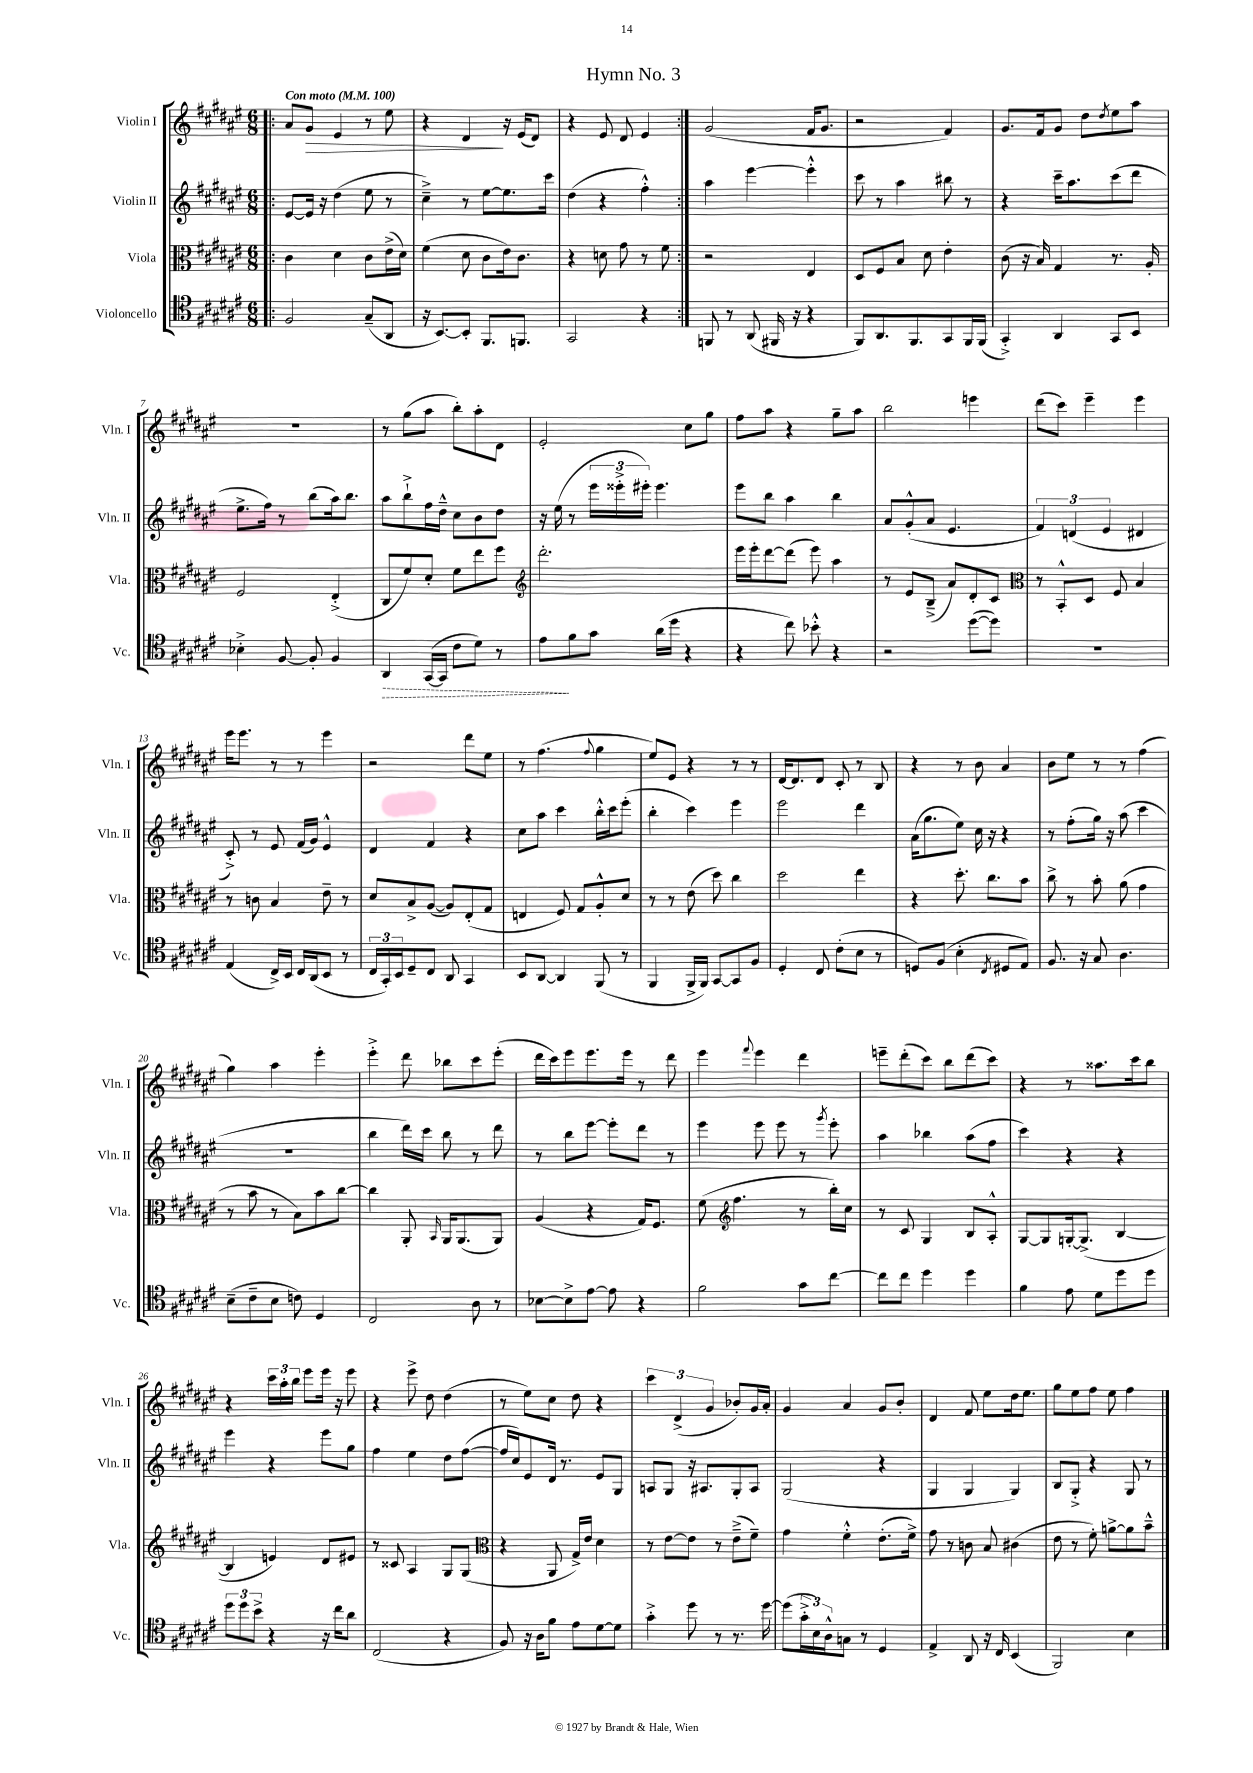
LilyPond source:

\header { title = "Hymn No. 3" }
<<
\new StaffGroup <<
\new Staff = "s0" \with { instrumentName = "Violin I" shortInstrumentName = "Vln. I" } {
    \clef treble \key fis \major \numericTimeSignature \time 6/8 \tempo "Con moto" 4 = 100
    \repeat volta 2 { \bar ".|:" ais'8 gis'8\> eis'4 r8 eis''8 |
    r4 dis'4\! r16 eis'16( dis'8) |
    r4 eis'8 dis'8 eis'4 | }
    gis'2( fis'16 gis'8. |
    r2 fis'4) |
    gis'8. fis'16 gis'8 dis''8 \acciaccatura { dis''8 } eis''8 ais''8 |
    R2. |
    r8 gis''8( ais''8 b''8-.) ais''8-. dis'8 |
    eis'2-. cis''8 gis''8 |
    fis''8 ais''8 r4 gis''8-- ais''8 |
    b''2 e'''4 |
    dis'''8( cis'''8) eis'''4-- eis'''4 |
    eis'''16 eis'''8. r8 r8 eis'''4 |
    r2 dis'''8 eis''8 |
    r8 fis''4.( \appoggiatura { fis''8 } gis''4 |
    eis''8) eis'8 r4 r8 r8 |
    dis'16~ dis'8. dis'8 cis'8-. r8 b8 |
    r4 r8 b'8 ais'4 |
    b'8 eis''8 r8 r8 fis''4( |
    gis''4) ais''4 eis'''4-. |
    eis'''4-.-> dis'''8 bes''8 cis'''8 eis'''8-.( |
    dis'''16 cis'''16) eis'''8 eis'''8. eis'''16 r8 dis'''8 |
    eis'''4 \appoggiatura { fis'''8 } eis'''4 dis'''4 |
    e'''8-- dis'''8-.( cis'''8) b''8 dis'''8( cis'''8) |
    r4 r8 aisis''8. cis'''16 b''8 |
    r4 \tuplet 3/2 { cis'''16 ais''16-. b''16 } eis'''8 eis'''16 r16 eis'''8 |
    r4 eis'''8-> dis''8 dis''4( |
    r8 eis''8) cis''8 dis''8 r4 |
    \tuplet 3/2 { cis'''4 dis'4->( gis'4 } bes'8-.) gis'16 ais'16-. |
    gis'4 ais'4 gis'8 b'8-. |
    dis'4 fis'8 eis''8 dis''16 eis''8. |
    gis''8 eis''8 fis''8 eis''8 fis''4 \bar "|." |
}
\new Staff = "s1" \with { instrumentName = "Violin II" shortInstrumentName = "Vln. II" } {
    \clef treble \key fis \major \numericTimeSignature \time 6/8
    \repeat volta 2 { \bar ".|:" eis'8~ eis'16 r16 dis''4( eis''8 r8 |
    cis''4--->) r8 eis''8~ eis''8. cis'''16 |
    dis''4( r4 fis''4-.-^) | }
    ais''4 eis'''4~ eis'''4-.-^ |
    cis'''8 r8 ais''4 bis''8 r8 |
    r4 cis'''16-- ais''8. cis'''8( dis'''8 |
    eis''8.-> fis''16) r8 b''8( ais''16) b''8. |
    ais''8 b''8-!-> fis''16 dis''16---^ cis''8 b'8 dis''8 |
    r16 eis''16( r8 \tuplet 3/2 { eis'''16 eisis'''16-.-> eis'''16-.) } eis'''4. |
    eis'''8 b''8 ais''4 b''4 |
    ais'8 gis'8-.-^( ais'8 eis'4. |
    \tuplet 3/2 { fis'4) d'4( eis'4 } dis'4 |
    cis'8-.->) r8 eis'8 fis'16( gis'16) eis'4-^ |
    dis'4 fis'4 r4 |
    cis''8 ais''8 cis'''4 b''16-.-^ cis'''16 eis'''8-.( |
    b''4-. cis'''4) eis'''4 |
    eis'''2 dis'''4 |
    ais'16( gis''8. eis''8) cis''16 r16 r4 |
    r8 fis''8-.( gis''16) r16 ais''8( cis'''4 |
    R2. |
    b''4 dis'''16) cis'''16 b''8 r8 dis'''8 |
    r8 b''8 eis'''8~ eis'''8-. dis'''8 r8 |
    eis'''4 eis'''8 eis'''8 r8 \acciaccatura { gis'''8 } eis'''8-. |
    ais''4 bes''4 ais''8( fis''8 |
    cis'''4) r4 r4 |
    eis'''4 r4 eis'''8 gis''8 |
    fis''4 eis''4 dis''8 fis''8~( |
    fis''16 cis''16) eis'8 dis'16 r8. eis'8 gis8 |
    a8 gis8 r16 ais8. gis8-. ais8 |
    gis2( r4 |
    gis4 gis4 gis4) |
    b8 gis8-.-> r4 gis8 r8 \bar "|." |
}
\new Staff = "s2" \with { instrumentName = "Viola" shortInstrumentName = "Vla." } {
    \clef alto \key fis \major \numericTimeSignature \time 6/8
    \repeat volta 2 { \bar ".|:" cis'4 dis'4 cis'8 eis'16->( dis'16) |
    fis'4( dis'8 cis'8 eis'16) cis'8. |
    r4 d'8 gis'8 r8 fis'8 | }
    r2 eis4 |
    dis8 fis8 b8 dis'8 eis'4-. |
    cis'8( r16 b16) gis4 r8. ais16-. |
    fis2 eis4-.->( |
    cis8 fis'8) dis'8-. fis'8 eis''8 fis''8 |
    \clef treble dis'''2.-. |
    eis'''16 eis'''16-. dis'''8~ dis'''8( eis'''8) ais''4 |
    r8 eis'8 b8--->( ais'8) dis'8-. cis'8 |
    \clef alto r8 b,8-.-^ dis8 fis8 b4 |
    r8 c'8 b4 eis'8-- r8 |
    dis'8 b8-> ais8~( ais8) eis8-.( gis8 |
    e4 fis8) gis8 ais8-.-^ dis'8 |
    r8 r8 eis'8( dis''8) cis''4 |
    dis''2 eis''4 |
    r4 dis''8.-. cis''8. b'8 |
    cis''8-> r8 b'8-. ais'8( gis'4 |
    r8 b'8 r8 b8) b'8 cis''8~ |
    cis''4 ais,8-. \grace { b,16 } ais,16 ais,8.( ais,8) |
    ais4( r4 gis16) fis8. |
    fis'8( \clef treble fis''4. r8 b''16-.) cis''16 |
    r8 cis'8 gis4 b8 ais8-.-^ |
    gis8~ gis8 g16~-. g8.->( b4~ |
    b4 e'4) dis'8 eis'8 |
    r8 cisis'8 ais4 gis8 gis8( |
    \clef alto r4 ais,8 gis16->) eis'16 dis'4 |
    r8 eis'8~ eis'8 r8 eis'8--->( fis'8--) |
    gis'4 fis'4-.-^ eis'8.-.( fis'16->) |
    gis'8 r8 c'8 b8 cis'4( |
    eis'8 r8 fis'8-.) a'8~-> a'8 b'8---^ \bar "|." |
}
\new Staff = "s3" \with { instrumentName = "Violoncello" shortInstrumentName = "Vc." } {
    \clef tenor \key fis \major \numericTimeSignature \time 6/8
    \repeat volta 2 { \bar ".|:" fis2 gis8--( ais,8 |
    r16 b,8.~) b,8-. fis,8. f,8. |
    gis,2 r4 | }
    f,8 r8 ais,8( fis,16 r16 r4 |
    fis,8) ais,8. fis,8. gis,8 fis,16 fis,16( |
    gis,4-.->) ais,4 gis,8 b,8 |
    bes4-.-> fis8~ fis8-. fis4 |
    \once \override Hairpin.style = #'dashed-line ais,4\> gis,16~( gis,16 cis'8 dis'8) r8 |
    eis'8\! fis'8 gis'8 ais'16( dis''16 r4 |
    r4 cis''8) bes'8-.-^ r4 |
    r2 dis''8~( dis''8) |
    R2. |
    eis4( cis16->) b,16 cis16 ais,16( b,8 r8 |
    \tuplet 3/2 { cis16 gis,16-.) b,16 } dis8-- cis8 ais,8 gis,4 |
    b,8 ais,8~ ais,4 fis,8( r8 |
    fis,4 fis,16-> fis,16) gis,8~ gis,8 fis8 |
    dis4-. cis8 cis'8-.( b8 r8 |
    d8) fis8( b4-. \acciaccatura { cis8 } dis8 eis8) |
    fis8. r16 gis8 ais4. |
    b8--( cis'8-- b8 c'8) dis4 |
    cis2 ais8 r8 |
    bes8~ bes8-> eis'8~ eis'8 r4 |
    fis'2 gis'8 cis''8~ |
    cis''8 cis''8 dis''4 dis''4 |
    fis'4 eis'8 dis'8 dis''8 dis''8 |
    \tuplet 3/2 { dis''8 dis''8 b'8-> } r4 r16 cis''16 ais'8 |
    cis2( r4 |
    fis8) r16 ais16 fis'8 eis'8 dis'8~ dis'8 |
    gis'4-.-> dis''8 r8 r8. dis''16~ |
    dis''8( \tuplet 3/2 { gis'16-.-> b16) ais16-^ } g8 r8 dis4 |
    eis4-> ais,8 r16 cis16 b,4( |
    fis,2) b4 \bar "|." |
}
>>
>>
